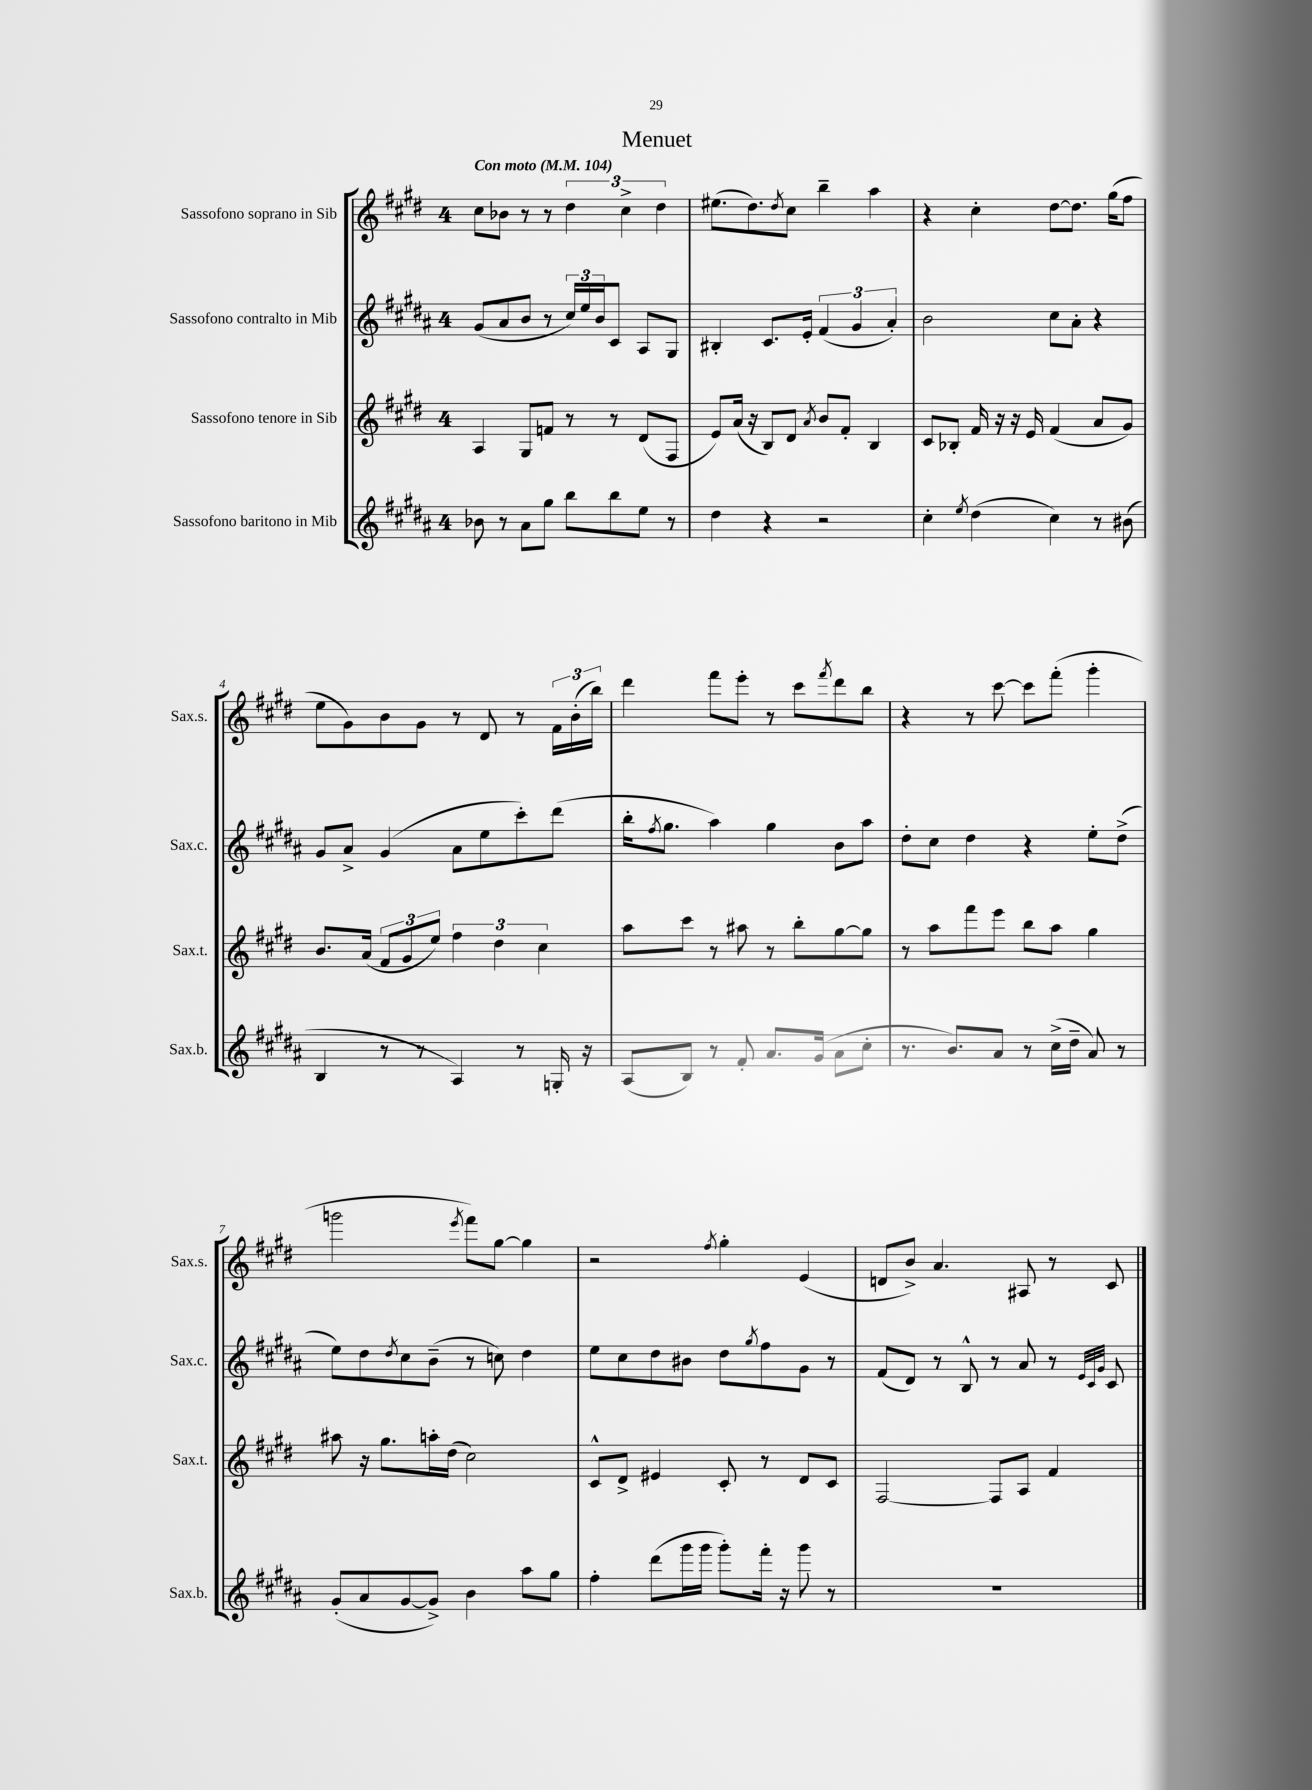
\header { title = "Menuet" }
<<
\new StaffGroup <<
\new Staff = "s0" \with { instrumentName = "Sassofono soprano in Sib" shortInstrumentName = "Sax.s." } {
    \clef treble \key e \major \once \override Staff.TimeSignature.style = #'single-digit \time 4/4 \tempo "Con moto" 4 = 104
    cis''8 bes'8 r8 r8 \tuplet 3/2 { dis''4 cis''4-> dis''4 } |
    eis''8.( dis''8.) \acciaccatura { dis''8 } cis''8 b''4-- a''4 |
    r4 cis''4-. dis''8~ dis''8. gis''16( fis''8 |
    e''8 gis'8) b'8 gis'8 r8 dis'8 r8 \tuplet 3/2 { fis'16 b'16-.( b''16) } |
    dis'''4 fis'''8 e'''8-. r8 cis'''8 \acciaccatura { fis'''8 } dis'''8 b''8 |
    r4 r8 cis'''8~ cis'''8 fis'''8-.( gis'''4-. |
    g'''2 \acciaccatura { e'''8 } fis'''8) gis''8~ gis''4 |
    r2 \acciaccatura { fis''8 } gis''4-. e'4( |
    d'8 b'8->) a'4. ais8 r8 cis'8 \bar "|." |
}
\new Staff = "s1" \with { instrumentName = "Sassofono contralto in Mib" shortInstrumentName = "Sax.c." } {
    \clef treble \key b \major \once \override Staff.TimeSignature.style = #'single-digit \time 4/4
    gis'8( ais'8 b'8 r8 \tuplet 3/2 { cis''16) e''16 b'16 } cis'8 ais8 gis8 |
    bis4-. cis'8. e'16-. \tuplet 3/2 { fis'4( gis'4 ais'4-.) } |
    b'2 cis''8 ais'8-. r4 |
    gis'8 ais'8-> gis'4( ais'8 e''8 cis'''8-.) dis'''8( |
    b''16-. \acciaccatura { fis''8 } gis''8. ais''4) gis''4 b'8 ais''8 |
    dis''8-. cis''8 dis''4 r4 e''8-. dis''8->( |
    e''8) dis''8 \acciaccatura { dis''8 } cis''8 b'8--( r8 c''8) dis''4 |
    e''8 cis''8 dis''8 bis'8 dis''8 \acciaccatura { gis''8 } fis''8 gis'8 r8 |
    fis'8( dis'8) r8 b8-^ r8 ais'8 r8 \grace { e'32 cis'32 gis'32 } cis'8 \bar "|." |
}
\new Staff = "s2" \with { instrumentName = "Sassofono tenore in Sib" shortInstrumentName = "Sax.t." } {
    \clef treble \key e \major \once \override Staff.TimeSignature.style = #'single-digit \time 4/4
    a4 gis8 f'8 r8 r8 dis'8( fis8 |
    e'8) a'16( r16 b8) dis'8 \acciaccatura { a'8 } b'8 fis'8-. b4 |
    cis'8 bes8-. fis'16 r16 r16 e'16 fis'4( a'8 gis'8) |
    b'8. a'16( \tuplet 3/2 { fis'8 gis'8 e''8) } \tuplet 3/2 { fis''4 dis''4 cis''4 } |
    a''8 cis'''8 r8 ais''8 r8 b''8-. gis''8~ gis''8 |
    r8 a''8 fis'''8 e'''8 b''8 a''8 gis''4 |
    ais''8 r16 gis''8. a''16-. dis''16( cis''2) |
    cis'8-^ dis'8-> eis'4 cis'8-. r8 dis'8 cis'8 |
    fis2~ fis8 a8 fis'4 \bar "|." |
}
\new Staff = "s3" \with { instrumentName = "Sassofono baritono in Mib" shortInstrumentName = "Sax.b." } {
    \clef treble \key b \major \once \override Staff.TimeSignature.style = #'single-digit \time 4/4
    bes'8 r8 ais'8 gis''8 b''8 b''8 e''8 r8 |
    dis''4 r4 r2 |
    cis''4-. \acciaccatura { e''8 } dis''4( cis''4) r8 bis'8( |
    b4 r8 r8 ais4) r8 g16-. r16 |
    ais8( b8) r8 fis'8-. ais'8. gis'16( ais'8 cis''8-. |
    r8. b'8.) ais'8 r8 cis''16->( dis''16-- ais'8) r8 |
    gis'8-.( ais'8 gis'8~ gis'8->) b'4 ais''8 gis''8 |
    fis''4-. dis'''8( gis'''16 gis'''16 gis'''8-.) fis'''16-. r16 gis'''8 r8 |
    R1 \bar "|." |
}
>>
>>
